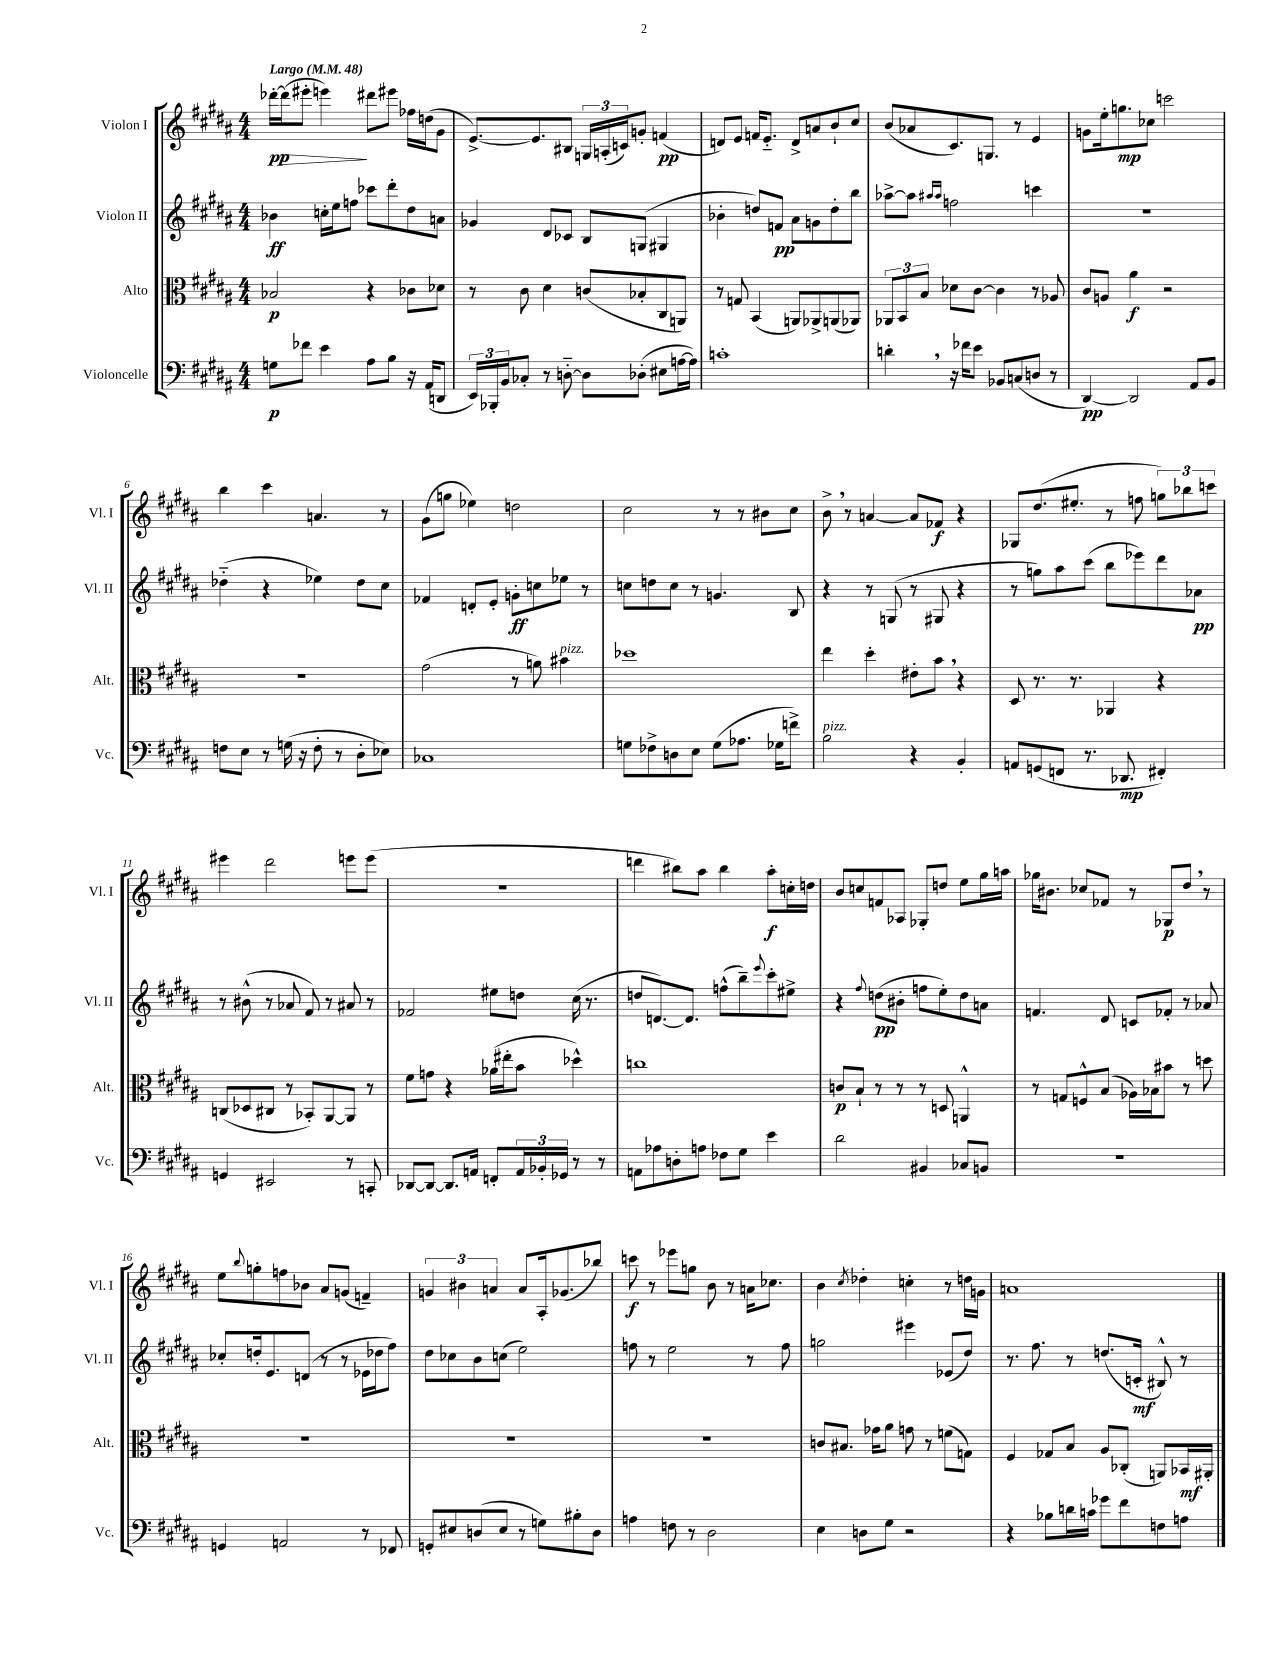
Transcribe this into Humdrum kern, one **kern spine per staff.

**kern	**kern	**kern	**kern
*staff4	*staff3	*staff2	*staff1
*clefF4	*clefC3	*clefG2	*clefG2
*k[f#c#g#d#a#]	*k[f#c#g#d#a#]	*k[f#c#g#d#a#]	*k[f#c#g#d#a#]
*M4/4	*M4/4	*M4/4	*M4/4
*MM48	*MM48	*MM48	*MM48
8G	2B-	4b-	[16ddd-'
.	.	.	(16ddd-]
8f-	.	.	8eee#'
4e	.	16cc'	4eee)
.	.	16ee	.
.	.	8ff	.
8A#	4r	8ccc-	8ddd#
8B	.	8ddd#'	8eee#
16r	8c-	8dd#	16ff-
(16AA#	.	.	(16dd
8DD	8d-	8a	8g#
=	=	=	=
24EE)	8r	4g-	[8.e^)
24BBB-'	.	.	.
24BB	.	.	.
8C-'	8c#	.	.
.	.	.	8.e]
8r	4d#	8d#	.
[8D'~	.	8c-	8B#
8D]	(8c	8B	24G
.	.	.	(24A'
.	.	.	24c)
(8D-'	8B-'	(8G	8g'
8E#	8C#	4G#	(4f
[16A	8AA)	.	.
16A])	.	.	.
=	=	=	=
1c'	8r	4b-'	8d)
.	8G	.	8e
.	(4BB	8dd)	16f
.	.	.	8.e'~
.	.	8f	.
.	8AA)	8a#	8d^
.	8AA-^	8g	8a
.	(8AA	8dd'	8b`
.	8AA-)	8bb	8cc#
=	=	=	=
4d'	12AA-	[8aa-^	(8b
.	12BB	.	.
.	.	8aa-]	8a-
.	12B	.	.
.	.	16qqaa#	.
.	.	16qqaa#	.
16r	8d-	2ff	8.c#)
16f-	.	.	.
8e	[8c#	.	.
.	.	.	8.G
8BB-	4c#]	.	.
(8C	.	.	8r
8D	8r	4ccc	4e
8r	8A-	.	.
=	=	=	=
[4DD#)	8c#	1r	8g
.	8A	.	16ee'
.	.	.	8.gg
2DD#]	4a#	.	.
.	.	.	8cc-
.	2r	.	2ccc
8AA#	.	.	.
8BB	.	.	.
=	=	=	=
8F	1r	(4dd-'~	4bb
8E	.	.	.
8r	.	4r	4ccc#
(16G	.	.	.
16r	.	.	.
8F'	.	4ee-)	4.a
8r	.	.	.
8D#'	.	8dd-	.
8E-)	.	8cc#	8r
=	=	=	=
1C-	(2g#	4f-	(8g#
.	.	.	8gg
.	.	8d'	4ee-)
.	.	8e'	.
.	8r	8g'	2dd
.	8a)	8cc	.
.	4b#	8ee-	.
.	.	8r	.
=	=	=	=
8G	1dd-	8cc	2cc#
8F-^	.	8dd	.
8D	.	8cc	.
8E	.	8r	.
(8G	.	4.g	8r
8.A-	.	.	8r
.	.	.	8b#
16G-	.	.	.
8f^)	.	8B	8cc#
=	=	=	=
2B	4ee	4r	8b^
.	.	.	8r
.	4dd#'	8r	[4a
.	.	(8G	.
4r	8e#'	8r	8a]
.	8b	8G#	8f-
4BB'	4r	4r	4r
=	=	=	=
8AA	8D#	8r	8G-
(8GG	8.r	8gg)	(8.dd#
8FF	.	8aa#	.
.	8.r	.	8.ee#'
8.r	.	(8ccc#	.
.	4AA-	8bb	8r
8.DD-	.	.	.
.	.	8eee-)	8ff
4FF#')	4r	8ddd#	12gg)
.	.	.	12bb-
.	.	8a-	.
.	.	.	12ccc
=	=	=	=
4GG	(8C	8r	4eee#
.	8D-	(8b#^^	.
2EE#	8C#	8r	2ddd#
.	8r	8a-	.
.	8BB-')	8f#)	.
.	[8AA#	8r	.
8r	8AA#]	8a#	8eee
8CC'	8r	8r	(8eee
=	=	=	=
[8DD-	8f#	2f-	1r
8DD-_	8g	.	.
8.DD-]	4r	.	.
16AA	.	.	.
8FF'	(16a-	8ee#	.
.	16ee#'	.	.
24AA	8b	8dd	.
24BB-'	.	.	.
24GG-	.	.	.
8r	4dd-^^)	(16cc#	.
.	.	8.r	.
8r	.	.	.
=	=	=	=
8AA	1cc	8dd	4ddd
8A-	.	[8.d)	.
8D'	.	.	8bb#)
.	.	8.d]	.
8A	.	.	8aa#
8F-	.	(8ff^^	4bb#
8G#	.	8bb~)	.
.	.	8qqeee	.
4e	.	8ccc#'	8aa#'
.	.	8ee#^	16cc'
.	.	.	16dd
=	=	=	=
2d#	8c	4r	8b
.	8B`	.	8cc
.	.	8qqff#	.
.	8r	(8dd	8f
.	8r	8b#'	8A-
4BB#	8r	8ff	8G-'
.	8D	8ee')	8dd
8C-	4AA^^	8dd	8ee
8BB	.	8a	16gg#
.	.	.	16aa
=	=	=	=
1r	8r	4.f	16gg-
.	.	.	8.b#
.	8G	.	.
.	8F^^	.	8cc-
.	(8B	8d#	8f-
.	16A-)	8c	8r
.	16B-	.	.
.	8b#	8f-'	8G-
.	8r	8r	8dd#
.	8dd	8a-	8r
=	=	=	=
4GG	1r	8cc-'	8ee
.	.	.	8qqbb
.	.	16dd'	8gg'
.	.	8.e	.
2AA	.	.	8ff
.	.	(8d	8b-
.	.	8r	8a#
.	.	8r	(8g
8r	.	16e-	4f~)
.	.	16dd-	.
8FF-	.	8ff#)	.
=	=	=	=
8GG'	1r	8dd#	6g
8E#	.	8cc-	.
.	.	.	6b#
(8D	.	8b	.
.	.	.	6a
8E#	.	(8cc	.
8r	.	2ee)	8a
8G)	.	.	16A#'
.	.	.	(8.g-
8B#'	.	.	.
8D	.	.	8bb-)
=	=	=	=
4A	1r	8ff	8ccc
.	.	8r	8r
8F	.	2ee	8eee-
8r	.	.	8gg
2D#	.	.	8b
.	.	.	8r
.	.	8r	16a
.	.	.	8.cc-
.	.	8ff	.
=	=	=	=
4E	8c	2gg	4b
.	8.B#	.	.
.	.	.	8qcc#
8D	.	.	4dd-'
.	16g-	.	.
8G#	8a#	.	.
2r	8g	4eee#	4cc'
.	8r	.	.
.	(8f	(8e-	8r
.	8G)	8dd#)	16dd
.	.	.	16g
=	=	=	=
4r	4F#	8.r	1a
.	.	8.ff#	.
8B-	8G-	.	.
16d	8B	8r	.
16c	.	.	.
8g-	8A#	(8.dd	.
8f#	(8C-'	.	.
.	.	16c'	.
8F	8AA)	8B#^^)	.
8A	16BB-	8r	.
.	16AA#'	.	.
==	==	==	==
*-	*-	*-	*-
